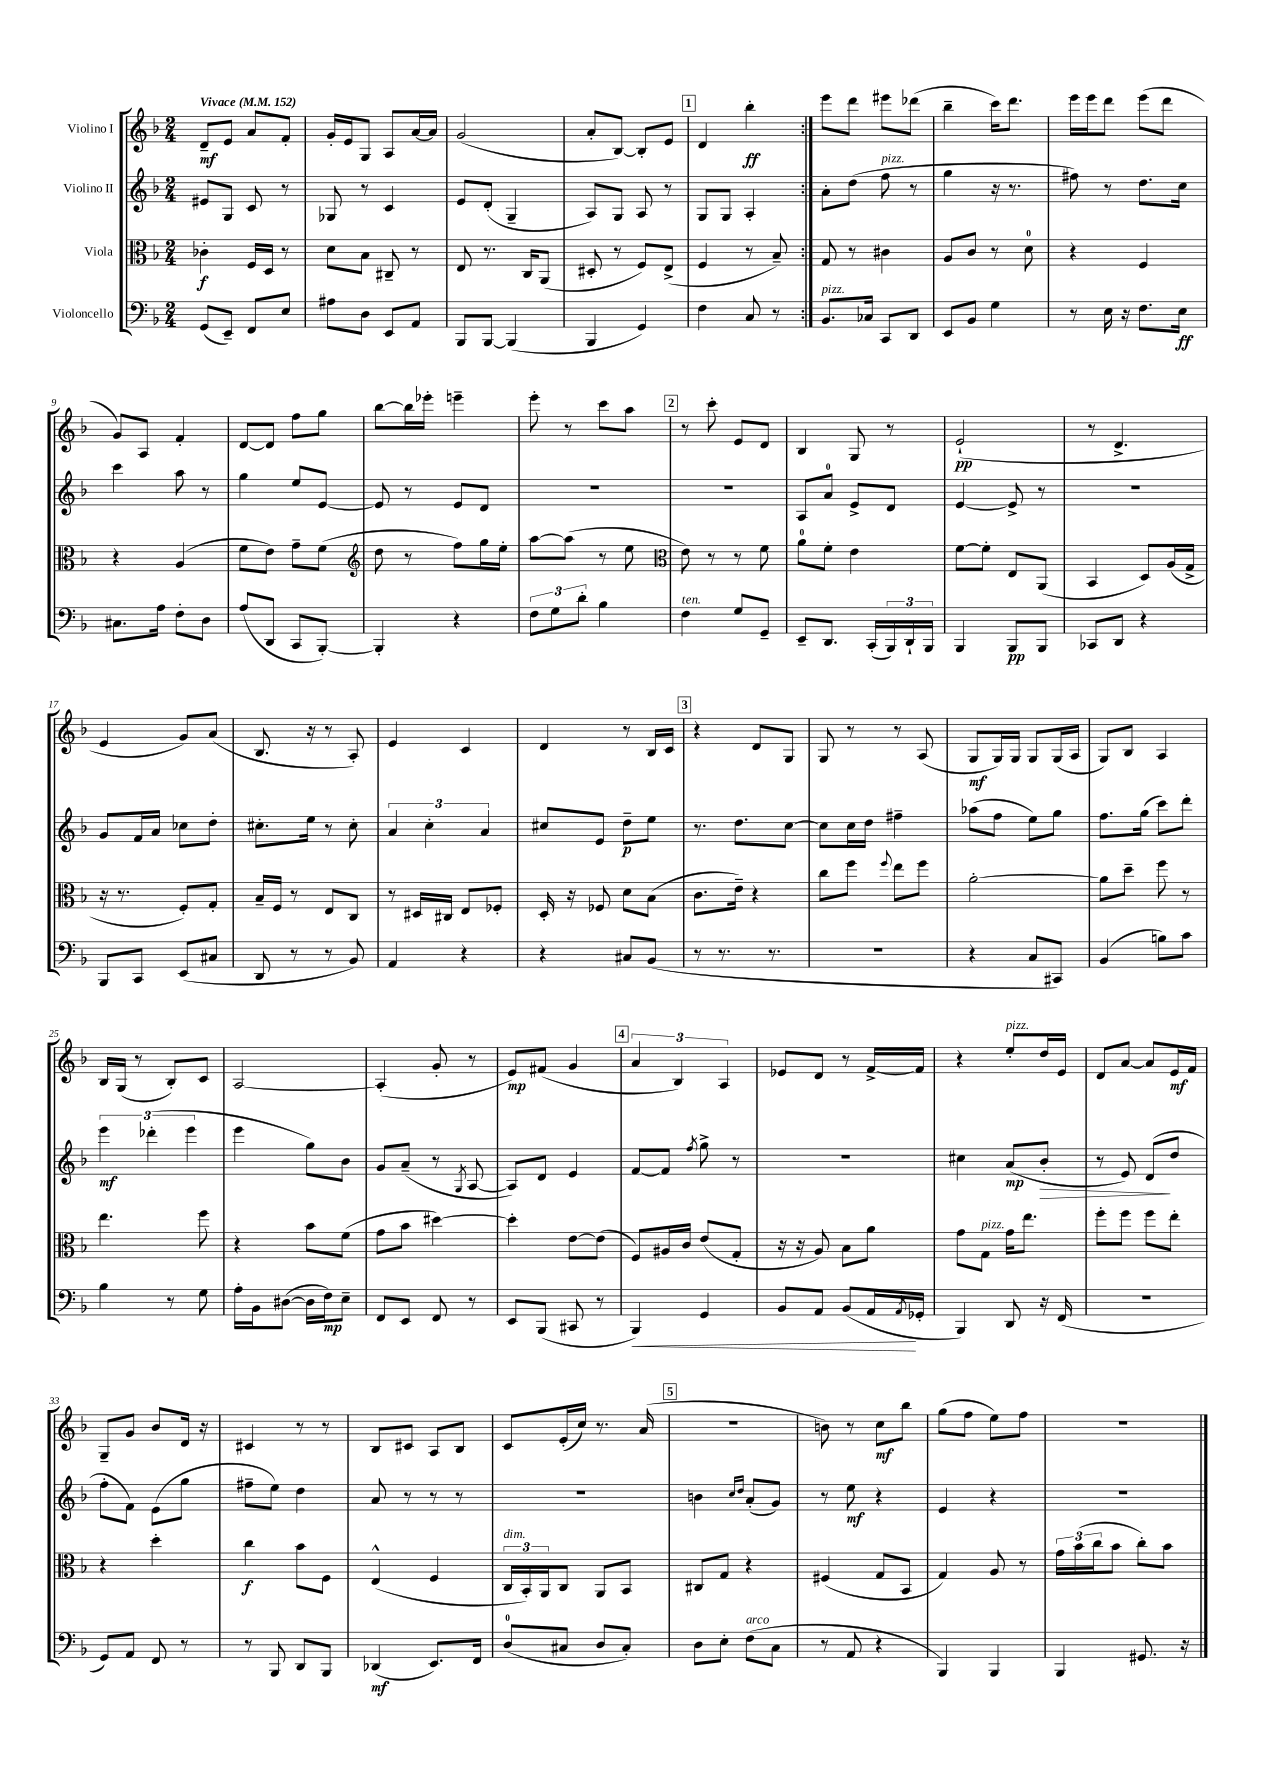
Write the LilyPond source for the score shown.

<<
\new StaffGroup <<
\new Staff = "s0" \with { instrumentName = "Violino I" } {
    \clef treble \key f \major \numericTimeSignature \time 2/4 \tempo "Vivace" 4 = 152
    \repeat volta 2 { d'8--\mf e'8 a'8 f'8-. |
    g'16-. e'16 g8 a8 a'16~ a'16 |
    g'2( |
    a'8-. bes8~) bes8-. e'8 |
    \mark \markup { \box "1" } d'4 bes''4-.\ff | }
    e'''8 d'''8 eis'''8 des'''8( |
    bes''4-- c'''16) d'''8. |
    e'''16 e'''16 d'''8 e'''8( d'''8 |
    g'8) a8 f'4-. |
    d'8~ d'8 f''8 g''8 |
    bes''8~ bes''16 ees'''16-. e'''4-- |
    e'''8-. r8 c'''8 a''8 |
    \mark \markup { \box "2" } r8 c'''8-. e'8 d'8 |
    bes4 g8 r8 |
    e'2-!\pp( |
    r8 d'4.-> |
    e'4 g'8) a'8( |
    bes8. r16 r8 a8-.) |
    e'4 c'4 |
    d'4 r8 bes16 c'16 |
    \mark \markup { \box "3" } r4 d'8 g8 |
    g8 r8 r8 a8( |
    g8\mf g16) g16 g8 g16( a16 |
    g8) bes8 a4 |
    bes16 g16( r8 bes8-.) c'8 |
    a2~ |
    a4-.( g'8-. r8 |
    e'8\mp) fis'8( g'4 |
    \mark \markup { \box "4" } \tuplet 3/2 { a'4 bes4) a4 } |
    ees'8 d'8 r8 f'16~-> f'16 |
    r4 e''8-.^\markup { \italic "pizz." } d''16 e'16 |
    d'8 a'8~ a'8 e'16\mf f'16 |
    g8-- g'8 bes'8 d'16 r16 |
    cis'4 r8 r8 |
    bes8 cis'8 a8 bes8 |
    c'8 e'16-.( c''16) r8. a'16( |
    \mark \markup { \box "5" } r2 |
    b'8) r8 c''8\mf bes''8 |
    g''8( f''8 e''8) f''8 |
    r2 \bar "|." |
}
\new Staff = "s1" \with { instrumentName = "Violino II" } {
    \clef treble \key f \major \numericTimeSignature \time 2/4
    \repeat volta 2 { eis'8 g8 c'8 r8 |
    ges8 r8 c'4 |
    e'8 d'8-.( g4-- |
    a8) g8 a8 r8 |
    \mark \markup { \box "1" } g8 g8 a4-. | }
    a'8-. d''8( f''8^\markup { \italic "pizz." } r8 |
    g''4 r16 r8. |
    fis''8) r8 d''8. c''16 |
    c'''4 a''8 r8 |
    g''4 e''8 e'8~ |
    e'8 r8 e'8 d'8 |
    R2 |
    \mark \markup { \box "2" } R2 |
    a8 a'8-0 e'8-> d'8 |
    e'4~ e'8-> r8 |
    R2 |
    g'8 f'16 a'16 ces''8 d''8-. |
    cis''8.-. e''16 r8 cis''8-. |
    \tuplet 3/2 { a'4 c''4-. a'4 } |
    cis''8 e'8 d''8--\p e''8 |
    \mark \markup { \box "3" } r8. d''8. c''8~ |
    c''8 c''16 d''16 fis''4-- |
    aes''8( f''8 e''8) g''8 |
    f''8. g''16( c'''8) d'''8-. |
    \tuplet 3/2 { e'''4\mf des'''4-.( e'''4 } |
    e'''4 g''8) bes'8 |
    g'8 a'8--( r8 \acciaccatura { g8 } a8~ |
    a8) d'8 e'4 |
    \mark \markup { \box "4" } f'8~ f'8 \acciaccatura { f''8 } g''8-> r8 |
    R2 |
    cis''4 a'8\mp( bes'8-.\> |
    r8 e'8) d'8\!( d''8 |
    f''8-. f'8) e'8( g''8 |
    fis''8-- e''8) d''4 |
    a'8 r8 r8 r8 |
    r2 |
    \mark \markup { \box "5" } b'4 \grace { c''16 d''16 } a'8-.( g'8) |
    r8 e''8\mf r4 |
    e'4 r4 |
    r2 \bar "|." |
}
\new Staff = "s2" \with { instrumentName = "Viola" } {
    \clef alto \key f \major \numericTimeSignature \time 2/4
    \repeat volta 2 { ces'4-.\f f16 d16 r8 |
    d'8 bes8 cis8-- r8 |
    e8 r8. c16 a,8( |
    dis8-. r8 f8) e8->( |
    \mark \markup { \box "1" } f4 r8 bes8--) | }
    g8 r8 cis'4 |
    a8 c'8 r8 d'8-0 |
    r4 f4 |
    r4 a4( |
    f'8 e'8) g'8-- f'8( |
    \clef treble d''8 r8 f''8) g''16 e''16-. |
    a''8~ a''8( r8 e''8 |
    \mark \markup { \box "2" } \clef alto e'8) r8 r8 f'8 |
    a'8-0 f'8-. e'4 |
    f'8~ f'8-. e8 a,8( |
    bes,4 d8) a16( g16-> |
    r16 r8. f8-.) g8-. |
    bes16-- f16 r8 e8 c8 |
    r8 dis16 cis16 e8 fes8-. |
    d16-. r16 fes8 d'8 bes8( |
    \mark \markup { \box "3" } c'8. e'16--) r4 |
    c''8 f''8 \appoggiatura { f''8 } e''8 f''8 |
    a'2~-. |
    a'8 d''8-- f''8 r8 |
    e''4. f''8 |
    r4 bes'8 f'8( |
    g'8 bes'8 dis''4~) |
    dis''4-. e'8~ e'8( |
    \mark \markup { \box "4" } f8) ais16 c'16 e'8( g8-. |
    r16 r16 a8) bes8 a'8 |
    g'8 g8^\markup { \italic "pizz." } g'16 e''8. |
    f''8-. f''8 f''8 e''8-. |
    r4 d''4-. |
    c''4\f bes'8 f8 |
    e4-^( f4 |
    \tuplet 3/2 { c16^\markup { \italic "dim." } bes,16-.) a,16 } c8 a,8 bes,8 |
    \mark \markup { \box "5" } cis8 g8 r4 |
    fis4( g8 bes,8 |
    g4) a8 r8 |
    \tuplet 3/2 { g'16 bes'16( c''16 } bes'8 c''8-.) bes'8 \bar "|." |
}
\new Staff = "s3" \with { instrumentName = "Violoncello" } {
    \clef bass \key f \major \numericTimeSignature \time 2/4
    \repeat volta 2 { g,8( e,8--) f,8 e8 |
    ais8 d8 e,8 a,8 |
    bes,,8 bes,,8~ bes,,4( |
    bes,,4 g,4) |
    \mark \markup { \box "1" } f4 c8 r8 | }
    bes,8.^\markup { \italic "pizz." } ces16 c,8 d,8 |
    e,8 bes,8 g4 |
    r8 e16 r16 f8. e16\ff |
    cis8. a16 f8-. d8 |
    a8( d,8 c,8 bes,,8~-.) |
    bes,,4-. r4 |
    \tuplet 3/2 { f8 g8 d'8-. } bes4 |
    \mark \markup { \box "2" } f4^\markup { \italic "ten." } g8 g,8-- |
    e,8-- d,8. c,16-.( \tuplet 3/2 { bes,,16) d,16-! bes,,16 } |
    bes,,4 bes,,8\pp bes,,8 |
    ces,8 d,8 r4 |
    bes,,8 c,8 e,8( cis8 |
    d,8 r8 r8 bes,8) |
    a,4 r4 |
    r4 cis8 bes,8( |
    \mark \markup { \box "3" } r8 r8. r8. |
    R2 |
    r4 c8 cis,8) |
    bes,4( b8) c'8 |
    bes4 r8 g8 |
    a16-. bes,16 dis8~( dis16 f16\mp) e8-- |
    f,8 e,8 f,8 r8 |
    e,8 bes,,8( cis,8 r8 |
    \mark \markup { \box "4" } bes,,4\<) g,4 |
    bes,8 a,8 bes,8( a,16\! \acciaccatura { a,8 } ges,16-. |
    bes,,4) d,8 r16 f,16( |
    R2 |
    g,8) a,8 f,8 r8 |
    r8 bes,,8 d,8 bes,,8 |
    des,4\mf( e,8.) f,16 |
    d8-0( cis8 d8 cis8-.) |
    \mark \markup { \box "5" } d8 e8-. f8^\markup { \italic "arco" }( c8 |
    r8 a,8 r4 |
    bes,,4) bes,,4 |
    bes,,4 gis,8. r16 \bar "|." |
}
>>
>>
